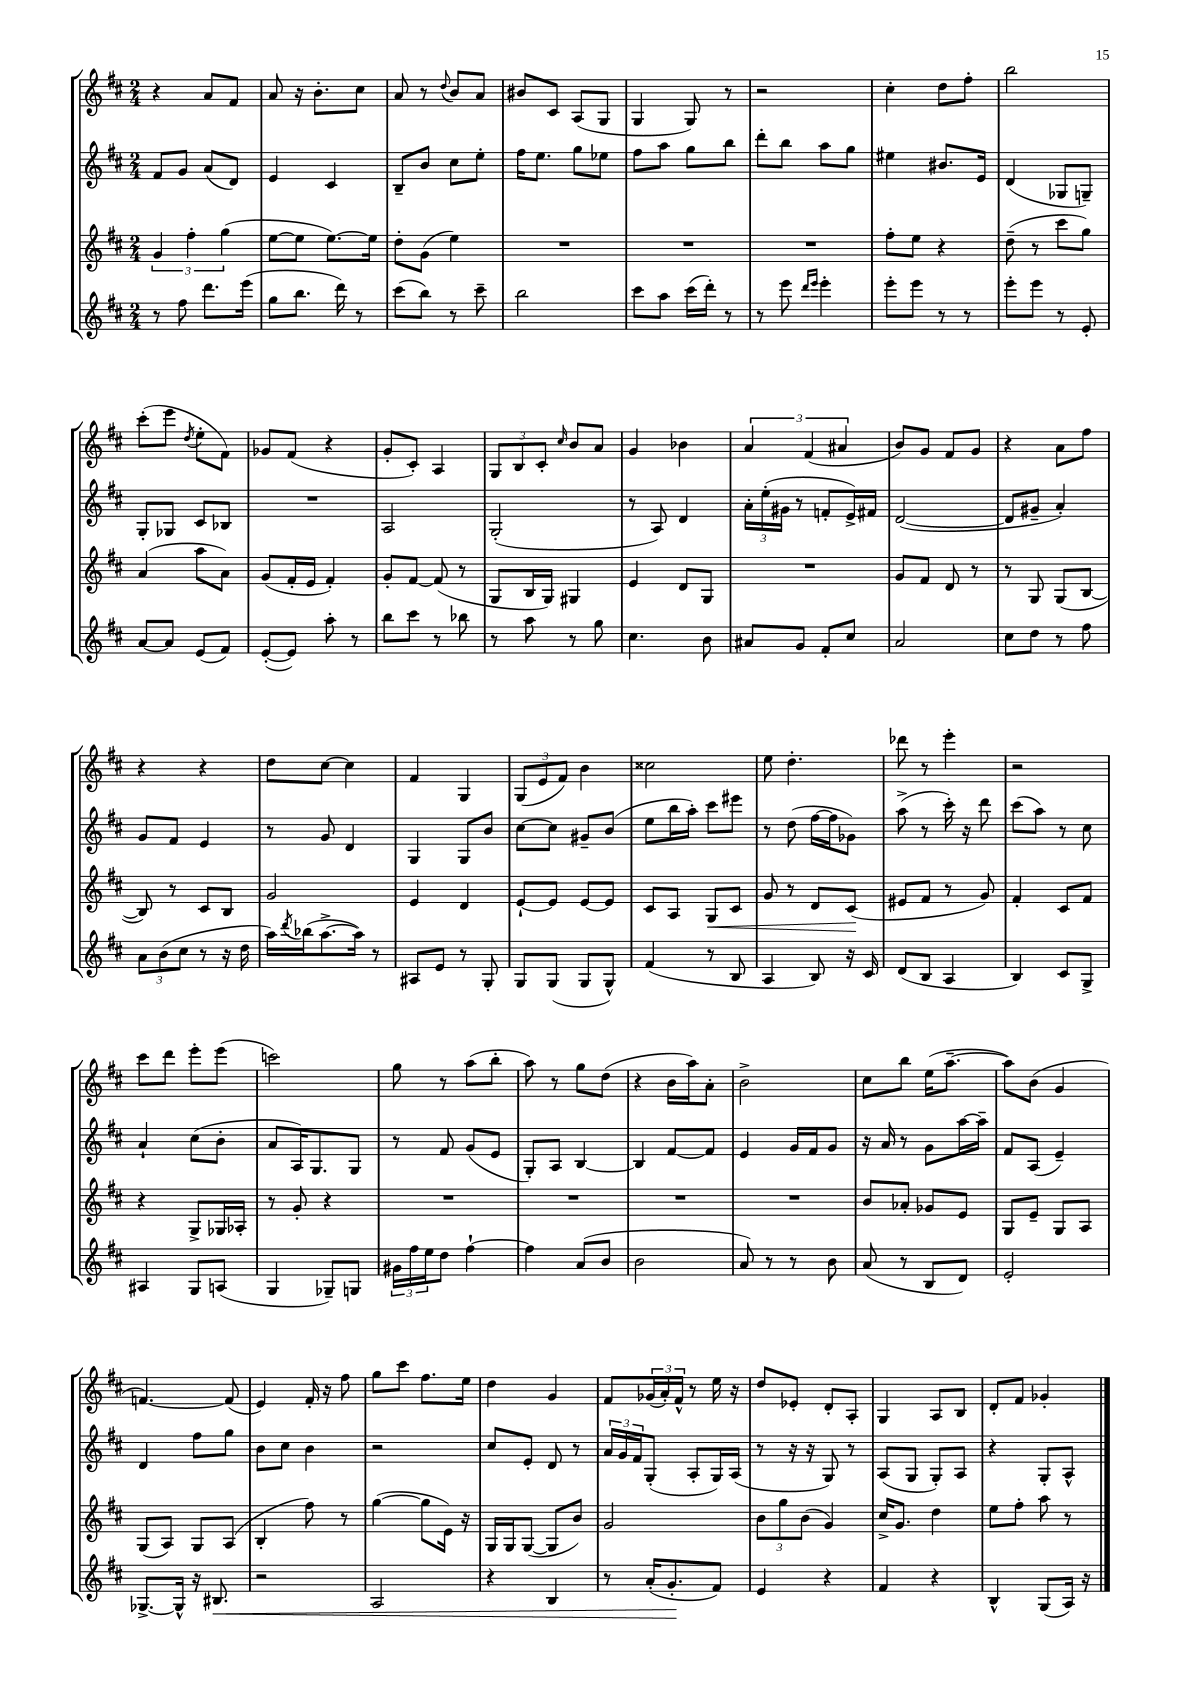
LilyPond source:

<<
\new StaffGroup <<
\new Staff = "s0" {
    \clef treble \key d \major \numericTimeSignature \time 2/4
    r4 a'8 fis'8 |
    a'8 r16 b'8.-. cis''8 |
    a'8 r8 \appoggiatura { d''8 } b'8 a'8 |
    bis'8 cis'8 a8( g8 |
    g4 g8) r8 |
    r2 |
    cis''4-. d''8 fis''8-. |
    b''2 |
    cis'''8-.( e'''8 \acciaccatura { d''8 } e''8-. fis'8) |
    ges'8 fis'8( r4 |
    g'8-. cis'8-.) a4 |
    \tuplet 3/2 { g8 b8 cis'8-. } \grace { cis''16 } b'8 a'8 |
    g'4 bes'4 |
    \tuplet 3/2 { a'4 fis'4( ais'4 } |
    b'8) g'8 fis'8 g'8 |
    r4 a'8 fis''8 |
    r4 r4 |
    d''8 cis''8~ cis''4 |
    fis'4 g4 |
    \tuplet 3/2 { g8( e'8 fis'8) } b'4 |
    cisis''2 |
    e''8 d''4.-. |
    des'''8 r8 e'''4-. |
    r2 |
    cis'''8 d'''8 e'''8-. e'''8( |
    c'''2) |
    g''8 r8 a''8( b''8-. |
    a''8) r8 g''8 d''8( |
    r4 b'16 a''16) a'8-. |
    b'2-> |
    cis''8 b''8 e''16( a''8.~-- |
    a''8) b'8( g'4 |
    f'4.~) f'8( |
    e'4) fis'16-. r16 fis''8 |
    g''8 cis'''8 fis''8. e''16 |
    d''4 g'4 |
    fis'8 \tuplet 3/2 { ges'16( a'16-.) fis'16-^ } r8 e''16 r16 |
    d''8 ees'8-. d'8-. a8-. |
    g4 a8 b8 |
    d'8-. fis'8 ges'4-. \bar "|." |
}
\new Staff = "s1" {
    \clef treble \key d \major \numericTimeSignature \time 2/4
    fis'8 g'8 a'8( d'8) |
    e'4 cis'4 |
    b8-- b'8 cis''8 e''8-. |
    fis''16 e''8. g''8 ees''8 |
    fis''8 a''8 g''8 b''8 |
    d'''8-. b''8 a''8 g''8 |
    eis''4 bis'8. e'16 |
    d'4( ges8 g8--) |
    g8-. ges8 cis'8 bes8 |
    R2 |
    a2 |
    g2-.( |
    r8 a8) d'4 |
    \tuplet 3/2 { a'16-. e''16-.( gis'16 } r8 f'8-. e'16->) fis'16 |
    d'2~( |
    d'8 gis'8-- a'4-.) |
    g'8 fis'8 e'4 |
    r8 g'8 d'4 |
    g4 g8 b'8 |
    cis''8~ cis''8 gis'8-- b'8( |
    e''8 b''16 a''16-.) cis'''8 eis'''8 |
    r8 d''8( fis''16~ fis''16 ges'8) |
    a''8->( r8 cis'''16-.) r16 d'''8 |
    cis'''8( a''8) r8 cis''8 |
    a'4-! cis''8( b'8-. |
    a'8 a16) g8. g8 |
    r8 fis'8 g'8( e'8 |
    g8-.) a8 b4~ |
    b4 fis'8~ fis'8 |
    e'4 g'16 fis'16 g'8 |
    r16 a'16 r8 g'8 a''16~ a''16-- |
    fis'8 a8( e'4--) |
    d'4 fis''8 g''8 |
    b'8 cis''8 b'4 |
    r2 |
    cis''8 e'8-. d'8 r8 |
    \tuplet 3/2 { a'16 g'16 fis'16 } g8-.( a8-. g16) a16( |
    r8 r16 r16 g8) r8 |
    a8( g8 g8-.) a8 |
    r4 g8-. a8-^ \bar "|." |
}
\new Staff = "s2" {
    \clef treble \key d \major \numericTimeSignature \time 2/4
    \tuplet 3/2 { g'4 fis''4-. g''4( } |
    e''8~ e''8 e''8.~) e''16 |
    d''8-. g'8( e''4) |
    R2 |
    R2 |
    R2 |
    fis''8-. e''8 r4 |
    d''8--( r8 cis'''8 g''8) |
    a'4( a''8 a'8) |
    g'8( fis'16-. e'16 fis'4-.) |
    g'8-. fis'8~ fis'8( r8 |
    g8 b16 g16) gis4 |
    e'4 d'8 g8 |
    R2 |
    g'8 fis'8 d'8 r8 |
    r8 g8 g8( b8~ |
    b8) r8 cis'8 b8 |
    g'2 |
    e'4 d'4 |
    e'8~-! e'8 e'8~ e'8 |
    cis'8 a8 g8\< cis'8 |
    g'8 r8 d'8 cis'8\!( |
    eis'8 fis'8 r8 g'8) |
    fis'4-. cis'8 fis'8 |
    r4 g8-> ges16 aes16-. |
    r8 g'8-. r4 |
    R2 |
    R2 |
    R2 |
    R2 |
    b'8 aes'8-. ges'8 e'8 |
    g8 e'8-- g8 a8 |
    g8( a8) g8 a8( |
    b4-. fis''8) r8 |
    g''4~( g''8 e'16) r16 |
    g16 g16 g8~( g8 b'8) |
    g'2 |
    \tuplet 3/2 { b'8 g''8 b'8( } g'4) |
    cis''16-> g'8. d''4 |
    e''8 fis''8-. a''8 r8 \bar "|." |
}
\new Staff = "s3" {
    \clef treble \key d \major \numericTimeSignature \time 2/4
    r8 fis''8 d'''8. e'''16( |
    g''8 b''8. d'''16) r8 |
    cis'''8( b''8) r8 cis'''8-- |
    b''2 |
    cis'''8 a''8 cis'''16( d'''16-.) r8 |
    r8 e'''8 \grace { d'''16 e'''16 } e'''4-. |
    e'''8-. e'''8 r8 r8 |
    e'''8-. e'''8 r8 e'8-. |
    a'8~ a'8 e'8( fis'8) |
    e'8~-.( e'8) a''8-. r8 |
    b''8 cis'''8 r8 bes''8 |
    r8 a''8 r8 g''8 |
    cis''4. b'8 |
    ais'8 g'8 fis'8-. cis''8 |
    a'2 |
    cis''8 d''8 r8 fis''8 |
    \tuplet 3/2 { a'8 b'8( cis''8 } r8 r16 d''16 |
    a''16) \acciaccatura { d'''8 } bes''16( a''8.~-> a''16) r8 |
    ais8 e'8 r8 g8-. |
    g8 g8( g8 g8-^) |
    fis'4( r8 b8 |
    a4 b8) r16 cis'16 |
    d'8( b8 a4 |
    b4) cis'8 g8-> |
    ais4 g8 a8( |
    g4 ges8--) g8 |
    \tuplet 3/2 { gis'16 fis''16 e''16 } d''8 fis''4~-! |
    fis''4 a'8( b'8 |
    b'2 |
    a'8) r8 r8 b'8 |
    a'8( r8 b8 d'8) |
    e'2-. |
    ges8.~-> ges16-^ r16 bis8.\< |
    r2 |
    a2 |
    r4 b4 |
    r8 a'16-.( g'8.-.\! fis'8) |
    e'4 r4 |
    fis'4 r4 |
    b4-^ g8( a16) r16 \bar "|." |
}
>>
>>
\layout { \context { \Score \remove "Bar_number_engraver" } }
